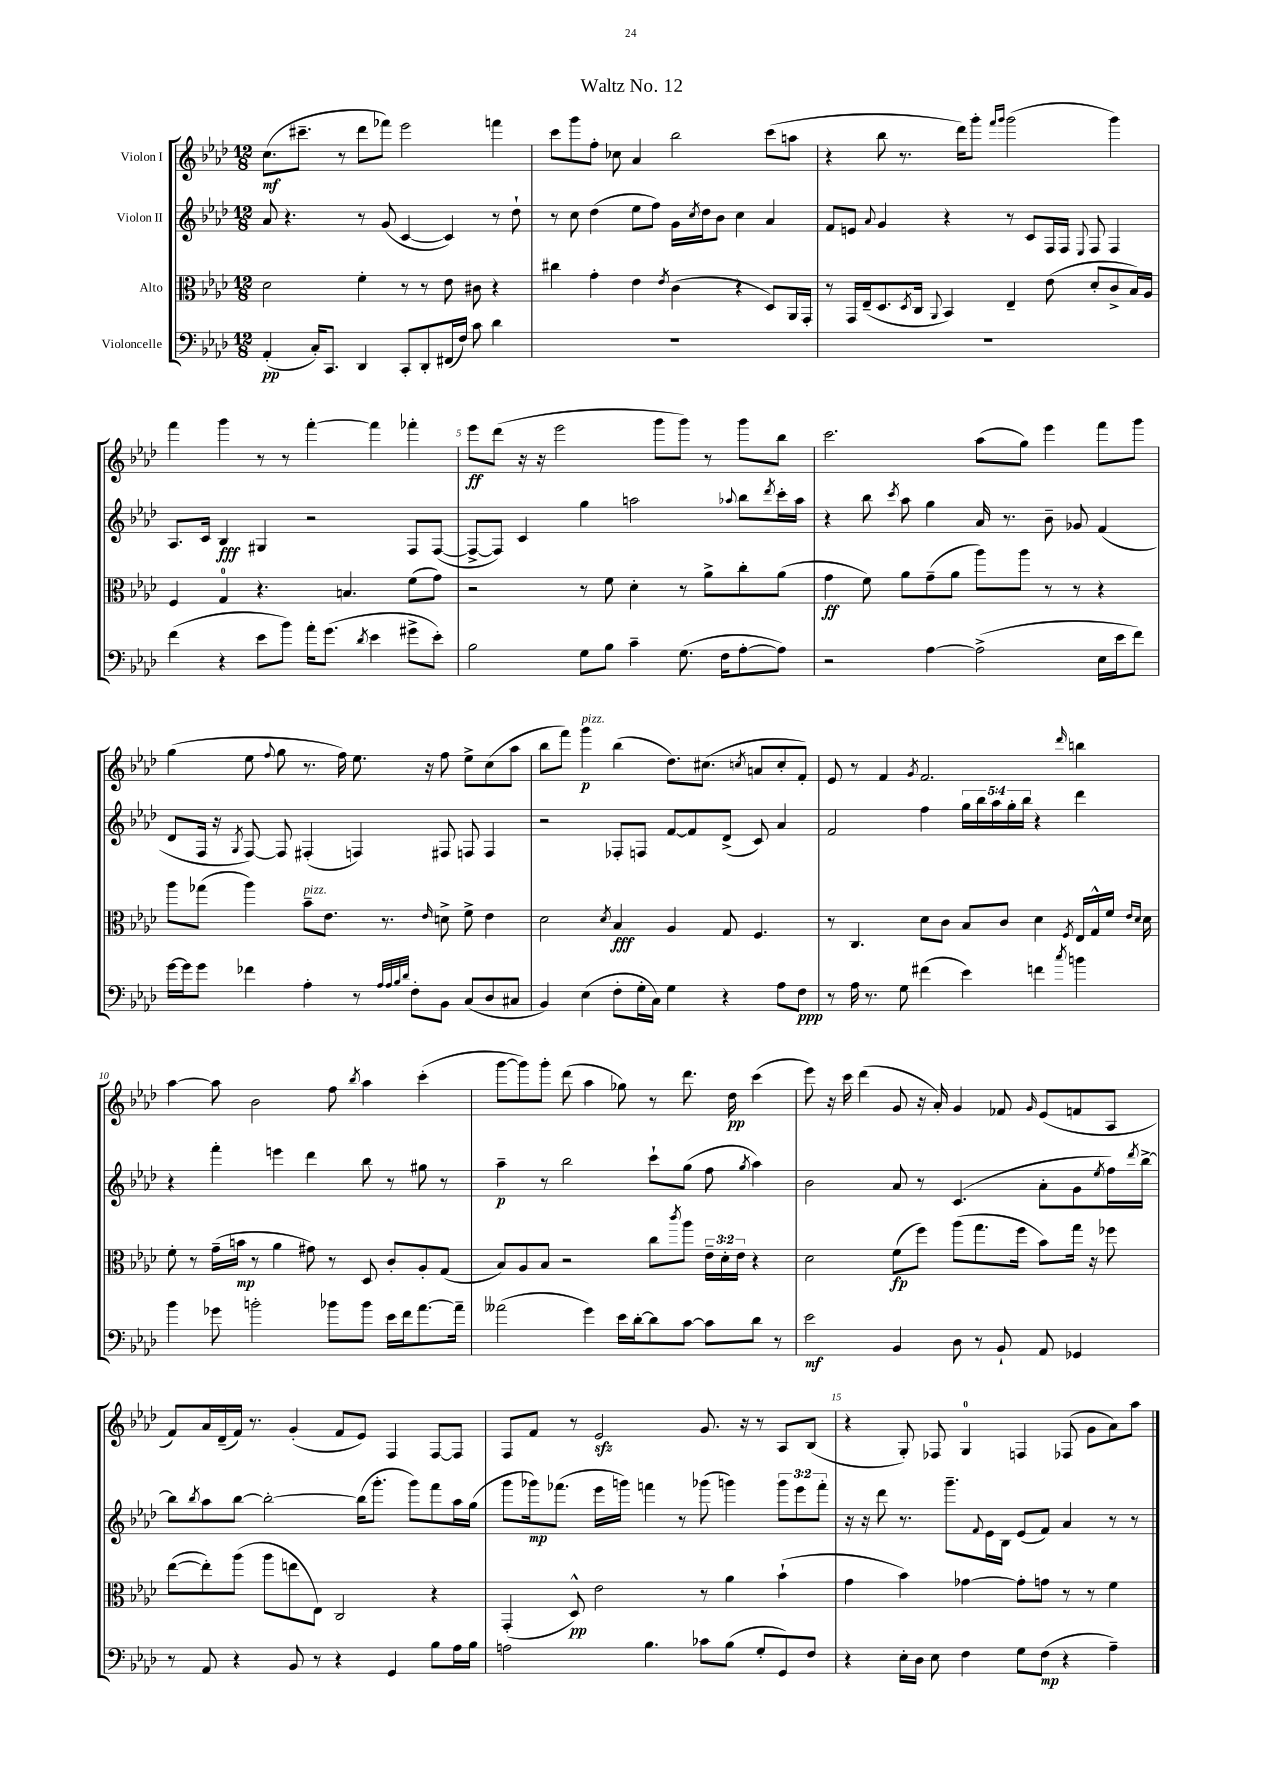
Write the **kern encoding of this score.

**kern	**kern	**kern	**kern
*staff4	*staff3	*staff2	*staff1
*clefF4	*clefC3	*clefG2	*clefG2
*k[b-e-a-d-]	*k[b-e-a-d-]	*k[b-e-a-d-]	*k[b-e-a-d-]
*M12/8	*M12/8	*M12/8	*M12/8
(4AA-'	2d-	8a-	(8.cc
.	.	4.r	.
.	.	.	8.ccc#~
16C')	.	.	.
8.CC	.	.	.
.	.	.	8r
4DD-	4f'	8r	8ddd-
.	.	(8g	8fff-)
8CC'	8r	[4c	2eee-
8DD-'	8r	.	.
(16FF#	8e-	4c])	.
16F)	.	.	.
8c	8c#	.	.
4d-	4r	8r	4fff
.	.	8dd-`	.
=	=	=	=
1.r	4cc#	8r	8ccc
.	.	8cc	8ggg
.	4g'	(4dd-	8ff'
.	.	.	8cc-
.	4e-	8ee-	4a-
.	.	8ff)	.
.	8qe-	.	.
.	(4c	16g	2bb-
.	.	8qcc	.
.	.	16dd-	.
.	.	8b-	.
.	4r	4cc	.
.	8D-)	4a-	(8ccc
.	16AA-	.	8aa
.	16GG'	.	.
=	=	=	=
1.r	8r	8f	4r
.	16GG	8e	.
.	(16E-~	.	.
.	.	8qqa-	.
.	8.D-	4g	8bb-
.	.	.	8.r
.	8qD-	.	.
.	16C	.	.
.	8qqAA-	.	.
.	4BB-)	4r	.
.	.	.	16ddd-)
.	.	.	8ggg'
.	.	.	16qqfff
.	.	.	16qqggg
.	4E-~	8r	(2ggg
.	.	8c	.
.	(8e-	16F	.
.	.	16F	.
.	.	8qqE-	.
.	8d-'	8F	.
.	8c^	4F	4ggg)
.	16B-)	.	.
.	16A-	.	.
=	=	=	=
(4f	4F	8.A-	4fff
.	.	16c	.
4r	4G	4B-	4ggg
8e-	4.r	4G#	8r
8b-)	.	.	8r
16a-'	.	2r	[4fff'
(8.g	.	.	.
.	4.B	.	.
8qd-	.	.	.
4e-	.	.	4fff]
8g#^	(8f	8F	4fff-'
8e-')	8g)	([8F	.
=	=	=	=
2B-	2r	8F^_	8eee-
.	.	8F])	(8ddd-
.	.	4c	16r
.	.	.	16r
.	.	.	2eee-
8G	8r	4gg	.
8B-	8f	.	.
4c~	4d-'	2aa	.
.	.	.	8ggg
(8.G	8r	.	8ggg)
.	8a-^	.	8r
16F	.	.	.
.	.	8qqaa-	.
[8A-'	8cc'	8bb-	8ggg
.	.	8qddd-	.
8A-])	(8a-	16ccc'	8bb-
.	.	16aa-	.
=	=	=	=
2r	4g	4r	2.ccc
.	8f)	8bb-	.
.	.	8qccc	.
.	8a-	8aa-	.
[4A-	(8g~	4gg	.
.	8a-	.	.
(2A-^]	8aa-)	16a-	(8aa-
.	.	8.r	.
.	8aa-	.	8gg)
.	8r	8b-~	4eee-
.	8r	8g-	.
16E-	4r	(4f	8fff
16e-	.	.	.
8f)	.	.	8ggg
=	=	=	=
[16g	8aa-	8d-	(4gg
16g]	.	.	.
8g	(8gg-	16F	.
.	.	16r	.
.	.	8qG	.
4f-	4aa-)	[8F)	8ee-
.	.	.	8qqff
.	.	8F]	8gg
4A-'	8b-~	(4F#'	8.r
.	8.e-	.	.
.	.	.	16ff)
8r	.	4F)	8.ee-
.	8.r	.	.
32qqA-	.	.	.
32qqA-	.	.	.
32qqB-	.	.	.
32qqd-	.	.	.
8F'	.	.	.
.	.	.	16r
.	16qqe-	.	.
8BB-	8d^	8F#	8ff
(8C	8f^	8F	8ee-^
8D-	4e-	4F	(8cc
8C#	.	.	8aa-
=	=	=	=
4BB-)	2d-	2r	8bb-
.	.	.	8fff)
(4E-	.	.	4ggg
.	8qd-	.	.
8F'	4B-	8F-'	(4bb-
16G'	.	8F	.
16C)	.	.	.
4G	4A-	[8f	8.dd-)
.	.	8f]	.
.	.	.	(8.cc#
4r	8G	(8d-^	.
.	.	.	8qcc
.	4.F	8c)	8a
8A-	.	4a-	8cc'
8F	.	.	8f')
=	=	=	=
8r	8r	2f	8e-
16A-	4.C	.	8r
8.r	.	.	.
.	.	.	4f
8G	.	.	.
.	.	.	8qg
(4f#	8d-	4ff	2.f
.	8c	.	.
4e-)	8B-	20gg	.
.	.	20bb-	.
.	.	20aa-	.
.	8c	.	.
.	.	20gg'	.
.	.	20bb-	.
4f	4d-	4r	.
8qcc	8qF	.	16qqddd-
4b	16E-	4ddd-	4bb
.	16G^^	.	.
.	16f	.	.
.	16qqe-	.	.
.	16qqd-	.	.
.	16d-	.	.
=	=	=	=
4b-	8f'	4r	[4aa-
.	8r	.	.
8g-	(16g~	4fff'	8aa-]
.	16b	.	.
2b'	8r	.	2b-
.	4a-	4eee	.
.	8g#)	4ddd-	.
8b-	8r	.	8ff
.	.	.	8qbb-
8b-	8D-	8bb-	4aa-
16e-	8c'	8r	.
16f	.	.	.
[8.a-	8A-'	8gg#	(4ccc'
.	(8G	8r	.
16a-~]	.	.	.
=	=	=	=
(2a--	8B-)	4aa-~	[8ggg
.	8A-	.	8ggg])
.	8B-	8r	8ggg'
.	2r	2bb-	(8ddd-
4g)	.	.	4aa-
16e-	.	.	8gg-)
[16d-'	.	.	.
8d-]	8cc	8ccc`	8r
.	8qccc	.	.
[8c	8aa-	(8gg	8.ddd-
8c]	24e-~	8ff	.
.	24d-'	.	.
.	.	.	16dd-
.	24e-	.	.
.	.	8qgg	.
8d-	4r	4aa-)	(4ccc
8r	.	.	.
=	=	=	=
2e-	2d-	2b-	8eee-)
.	.	.	16r
.	.	.	16ccc
.	.	.	(4ddd-
4BB-	(8f	8a-	8g
.	8ff)	8r	16r
.	.	.	16a-')
8D-	(8aa-	(4.c	4g
8r	8.gg	.	.
8BB-`	.	.	8f-
.	16ff	.	.
.	.	.	16qqg
8AA-	8b-)	8a-'	(8e-
4GG-	16gg	8g	8f
.	16r	.	.
.	.	8qee-	.
.	8ff-	16ff)	8A-
.	.	8qddd-	.
.	.	[16bb-^	.
=	=	=	=
8r	([8ee-	8bb-]	8f)
.	.	8qbb-	.
8AA-	8ee-'])	8aa-	16a-
.	.	.	(16d-~
4r	(8aa-	[8bb-	16f)
.	.	.	8.r
.	8aa-	2bb-'_	.
8BB-	8ee	.	(4g'
8r	8E-)	.	.
4r	2C	.	8f
.	.	(16bb-]	8e-)
.	.	8.ggg'	.
4GG	.	.	4F
.	.	8ggg)	.
8B-	4r	8fff	[8F
16A-	.	16aa-	8F]
16B-	.	(16gg	.
=	=	=	=
2A	(4GG'	8ggg	8F
.	.	16ggg-)	8f
.	.	(8.fff-	.
.	8D-^^)	.	8r
.	2e-	16eee-	2e-
.	.	16ggg)	.
4.B-	.	4fff	.
.	.	8r	.
8c-	8r	(8ggg-	8.g
(8B-	4a-	4ggg)	.
.	.	.	16r
8G'	.	.	8r
8GG)	(4b-`	12ggg	8A-
.	.	12eee-	.
8F	.	.	(8B-
.	.	12fff'	.
=	=	=	=
4r	4g	16r	4r
.	.	16r	.
.	.	8ddd-	.
16E-'	4b-)	8.r	8G')
16D-	.	.	.
8E-	.	.	8F-
.	.	8.ggg~	.
4F	[4g-	.	4G
.	.	8qqf	.
.	.	16e-	.
.	.	16B-	.
8G	8g-']	(8e-	4F
(8F	8g	8f)	.
4r	8r	4a-	(8F-
.	8r	.	8g
4A-~)	4f	8r	8a-)
.	.	8r	8aa-
==	==	==	==
*-	*-	*-	*-
